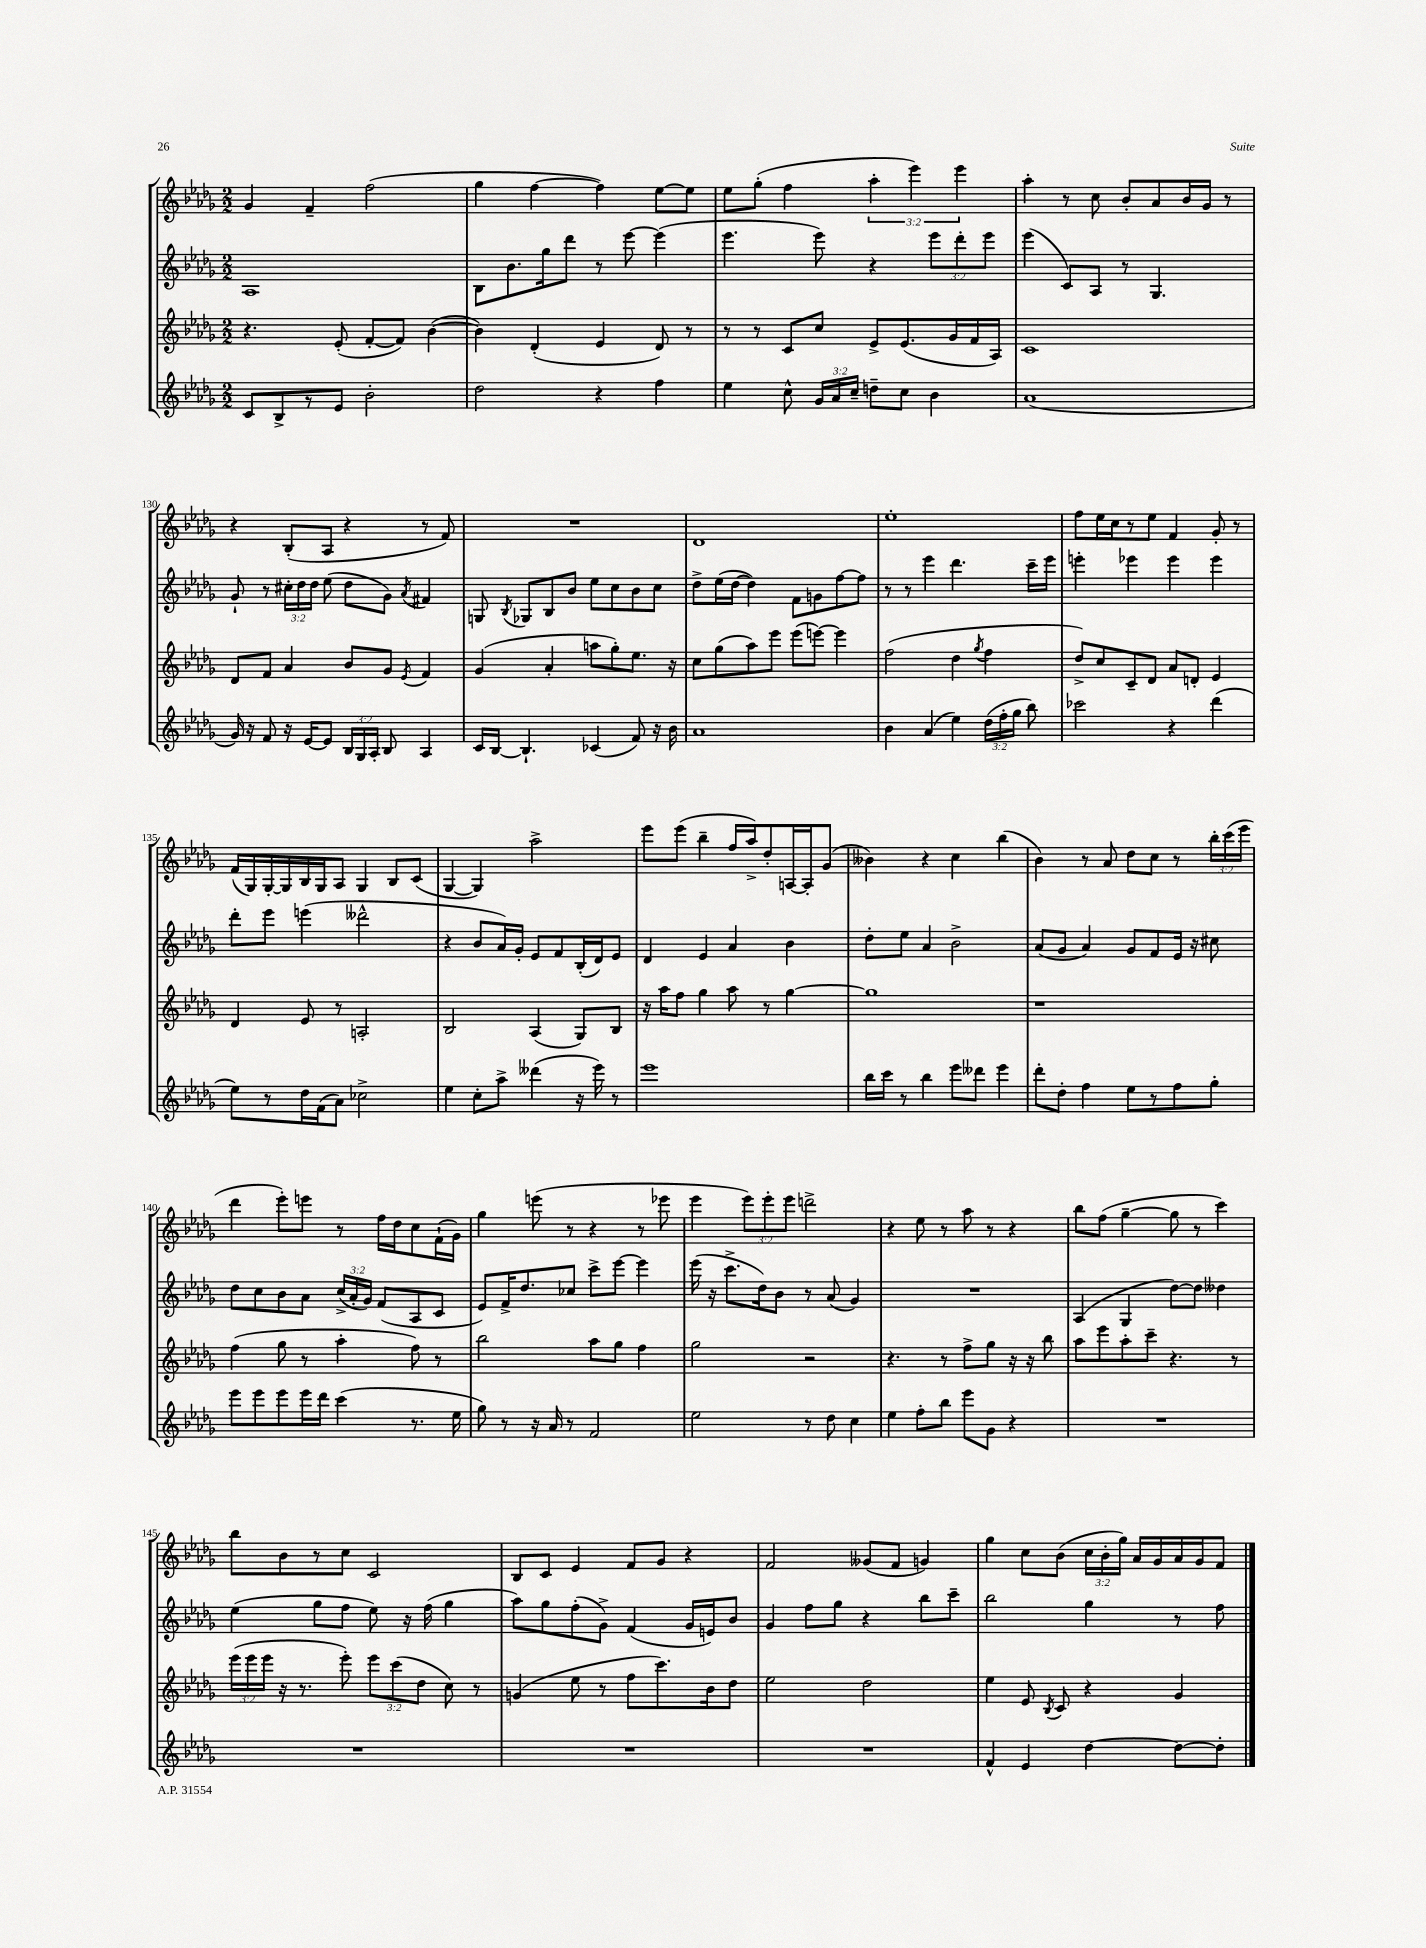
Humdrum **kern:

**kern	**kern	**kern	**kern
*staff4	*staff3	*staff2	*staff1
*clefG2	*clefG2	*clefG2	*clefG2
*k[b-e-a-d-g-]	*k[b-e-a-d-g-]	*k[b-e-a-d-g-]	*k[b-e-a-d-g-]
*M2/2	*M2/2	*M2/2	*M2/2
8c/L	4.r	1A-	4g-/
8B-^/	.	.	.
8r	.	.	4f~/
8e-/J	(8e-'/	.	.
2b-'\	[8f'/L	.	(2ff\
.	8f/]J)	.	.
.	([4b-\	.	.
=	=	=	=
2dd-\	4b-\])	8B-\L	4gg-\
.	.	8.b-\	.
.	(4d-'/	.	[4ff\
.	.	16gg-\k	.
.	.	8ddd-\J	.
4r	4e-/	8r	4ff\])
.	.	[8eee-\	.
4ff\	8d-/)	(4eee-\]	[8ee-\L
.	8r	.	8ee-\]J
=	=	=	=
4ee-\	8r	4.eee-\	8ee-\L
.	8r	.	(8gg-'\J
8cc^^\	8c/L	.	4ff\
24g-/LL	8cc/J	8eee-\)	.
24a-/	.	.	.
24cc~/JJ	.	.	.
8dd~\L	8e-^/L	4r	6aa-'\
8cc\J	(8.e-/	.	.
.	.	.	6eee-\)
4b-\	.	12eee-\L	.
.	16g-/L	.	.
.	.	12ddd-'\	6eee-\
.	16f/	.	.
.	.	12eee-\J	.
.	16A-/JJ)	.	.
=	=	=	=
(1a-	1c	(4eee-\	4aa-'\
.	.	8c/L)	8r
.	.	8A-/J	8cc\
.	.	8r	8b-'/L
.	.	4.G-/	8a-/
.	.	.	16b-/L
.	.	.	16g-/JJ
.	.	.	8r
=	=	=	=
16g-/)	8d-/L	8g-`/	4r
16r	.	.	.
8f/	8f/J	8r	.
16r	4a-/	24cc#'\LL	(8B-'/L
.	.	24dd-\	.
[16e-/LK	.	.	.
.	.	24dd-\JJ	.
8e-/]J	.	(8ee-\	8A-/J
24B-/LL	8b-/L	8dd-\L	4r
24G-/	.	.	.
24A-'/JJ	.	.	.
8B-/	8g-/J	8g-\J)	.
.	8qe-/	8qa-/	.
4A-/	4f/	4f#/	8r
.	.	.	8f/)
=	=	=	=
16c/LL	(4g-/	8G/	1r
[16B-/JJ	.	.	.
.	.	8qB-/	.
4.B-`/]	.	8G-/L	.
.	4a-'/	8B-/	.
.	.	8b-/J	.
(4c-/	8aa\L	8ee-\L	.
.	8gg-'\)	8cc\	.
8f/)	8.ee-\J	8b-\	.
16r	.	8cc\J	.
16b-\	16r	.	.
=	=	=	=
1a-	8cc\L	8dd-^\L	1d-
.	(8gg-\	(16ee-\L	.
.	.	[16dd-\JJ	.
.	8aa-\)	4dd-\])	.
.	8eee-\J	.	.
.	(8eee-\L	8f\L	.
.	[8eee\J)	8g\	.
.	4eee\]	[8ff\	.
.	.	8ff\]J	.
=	=	=	=
4b-\	(2ff\	8r	1ee-'
.	.	8r	.
(4a-/	.	4eee-\	.
4ee-\)	4dd-\	4.ddd-\	.
.	8qgg-/	.	.
(24dd-\LL	4ff\	.	.
24ff'\	.	.	.
24gg-\JJ	.	.	.
8bb-\)	.	16ccc~\LL	.
.	.	16eee-\JJ	.
=	=	=	=
2ccc-\	8dd-^/L)	4eee'\	8ff\L
.	8cc/	.	16ee-\L
.	.	.	16cc\J
.	8c~/	4eee-\	8r
.	8d-/J	.	8ee-\J
4r	8a-/L	4eee-\	4f/
.	8d'/J	.	.
(4ddd-\	4e-/	4eee-\	8g-'/
.	.	.	8r
=	=	=	=
8ee-\L)	4d-/	8ddd-'\L	(16f/LL
.	.	.	16G-/)
8r	.	8eee-\J	[16G-'/
.	.	.	16G-/]
16dd-\L	8e-/	(4eee\	16B-/
(16f\J	.	.	16G-/J
8a-\J)	8r	.	8A-/J
2cc-^\	2A'/	2ddd--^^\	4G-/
.	.	.	8B-/L
.	.	.	(8c/J
=	=	=	=
4ee-\	2B-/	4r	[4G-/
8cc'\L	.	8b-/L	4G-/])
8aa-^\J	.	16a-/L)	.
.	.	16g-'/JJ	.
(4ddd--\	(4A-/	8e-/L	2aa-^\
.	.	8f/	.
16r	8G-/L)	(16B-'/L	.
16eee-\)	.	16d-/J)	.
8r	8B-/J	8e-/J	.
=	=	=	=
1eee-	16r	4d-/	8eee-\L
.	16aa-\LK	.	.
.	8ff\J	.	(8eee-\J
.	4gg-\	4e-/	4bb-~\
.	8aa-\	4a-/	16ff/LL
.	.	.	16aa-^/J)
.	8r	.	8dd-'/
.	[4gg-\	4b-\	[16A/L
.	.	.	16A'/]J
.	.	.	(8g-/J
=	=	=	=
16bb-\LL	1gg-]	8dd-'\L	4b--\)
16ccc\JJ	.	.	.
8r	.	8ee-\J	.
4bb-\	.	4a-/	4r
8eee-\L	.	2b-^\	4cc\
8ddd--\J	.	.	.
4eee-\	.	.	(4bb-\
=	=	=	=
8ddd-'\L	1r	(8a-/L	4b-\)
8dd-'\J	.	8g-/J	.
4ff\	.	4a-/)	8r
.	.	.	8a-/
8ee-\L	.	8g-/L	8dd-\L
8r	.	8f/	8cc\J
8ff\	.	16e-/Jk	8r
.	.	16r	.
8gg-'\J	.	8cc#\	24bb-'\LL
.	.	.	(24ccc\
.	.	.	24eee-\JJ
=	=	=	=
8eee-\L	(4ff\	8dd-\L	4ddd-\
8eee-\	.	8cc\	.
8eee-\	8gg-\	8b-\	8eee-'\L)
16eee-\L	8r	8a-\J	8eee\J
16ddd-\JJ	.	.	.
(4ccc\	4aa-'\	(24cc^/LL	8r
.	.	24a-'/	.
.	.	24g-/JJ)	.
.	.	(8f/L	16ff\LL
.	.	.	16dd-\J
8.r	8ff\)	8A-/	8cc\
.	8r	8c/J	(16f`\L
16ee-\	.	.	16g-\JJ)
=	=	=	=
8gg-\)	2bb-\	8e-/L)	4gg-\
8r	.	16f^/K	.
.	.	8.dd-/	.
16r	.	.	(8eee\
16a-/	.	.	.
8r	.	8cc-/J	8r
2f/	8aa-\L	8ccc^\L	4r
.	8gg-\J	[8eee-\J	.
.	4ff\	4eee-\]	8r
.	.	.	8eee-\
=	=	=	=
2ee-\	2gg-\	(16eee-\	4eee-\
.	.	16r	.
.	.	8.ccc^\L	.
.	.	.	12eee-\L)
.	.	16dd-\k)	.
.	.	.	12eee-'\
.	.	8b-\J	.
.	.	.	12eee-\J
8r	2r	8r	2ddd^\
8dd-\	.	(8a-/	.
4cc\	.	4g-/)	.
=	=	=	=
4ee-\	4.r	1r	4r
8ff'\L	.	.	8ee-\
8bb-\J	8r	.	8r
8eee-\L	8ff^\L	.	8aa-\
8g-\J	8gg-\J	.	8r
4r	16r	.	4r
.	16r	.	.
.	8bb-\	.	.
=	=	=	=
1r	8aa-\L	(4A-/	8bb-\L
.	8eee-\	.	(8ff\J
.	8aa-'\	4G-/	[4gg-~\
.	8ccc~\J	.	.
.	4.r	[8dd-\L)	8gg-\]
.	.	8dd-\]J	8r
.	.	4dd--\	4ccc\)
.	8r	.	.
=	=	=	=
1r	(24eee-\LL	(4ee-\	8bb-\L
.	24eee-\	.	.
.	24eee-\JJ	.	.
.	16r	.	8b-\
.	8.r	.	.
.	.	8gg-\L	8r
.	8eee-'\)	8ff\J	8cc\J
.	12eee-\L	8ee-\)	2c/
.	(12ccc\	.	.
.	.	16r	.
.	12dd-\J	.	.
.	.	(16ff\	.
.	8cc\)	4gg-\	.
.	8r	.	.
=	=	=	=
1r	(4g/	8aa-\L)	8B-/L
.	.	8gg-\	8c/J
.	8ee-\	(8ff'\	4e-/
.	8r	8g-^\J)	.
.	8ff\L	(4f/	8f/L
.	8.ccc\)	.	8g-/J
.	.	16g-/LL	4r
.	16b-\k	16e/J)	.
.	8dd-\J	8b-/J	.
=	=	=	=
1r	2ee-\	4g-/	2f/
.	.	8ff\L	.
.	.	8gg-\J	.
.	2dd-\	4r	(8g--/L
.	.	.	8f/J
.	.	8bb-\L	4g/)
.	.	8ccc~\J	.
=	=	=	=
4f^^/	4ee-\	2bb-\	4gg-\
4e-/	8e-/	.	8cc\L
.	8qB-/	.	.
.	8c/	.	(8b-\J
[4dd-\	4r	4gg-\	24cc\LL
.	.	.	24b-'\
.	.	.	24gg-\JJ)
.	.	.	16a-/LL
.	.	.	16g-/
8dd-\_L	4g-/	8r	16a-/
.	.	.	16g-/J
8dd-'\]J	.	8ff\	8f/J
==	==	==	==
*-	*-	*-	*-
